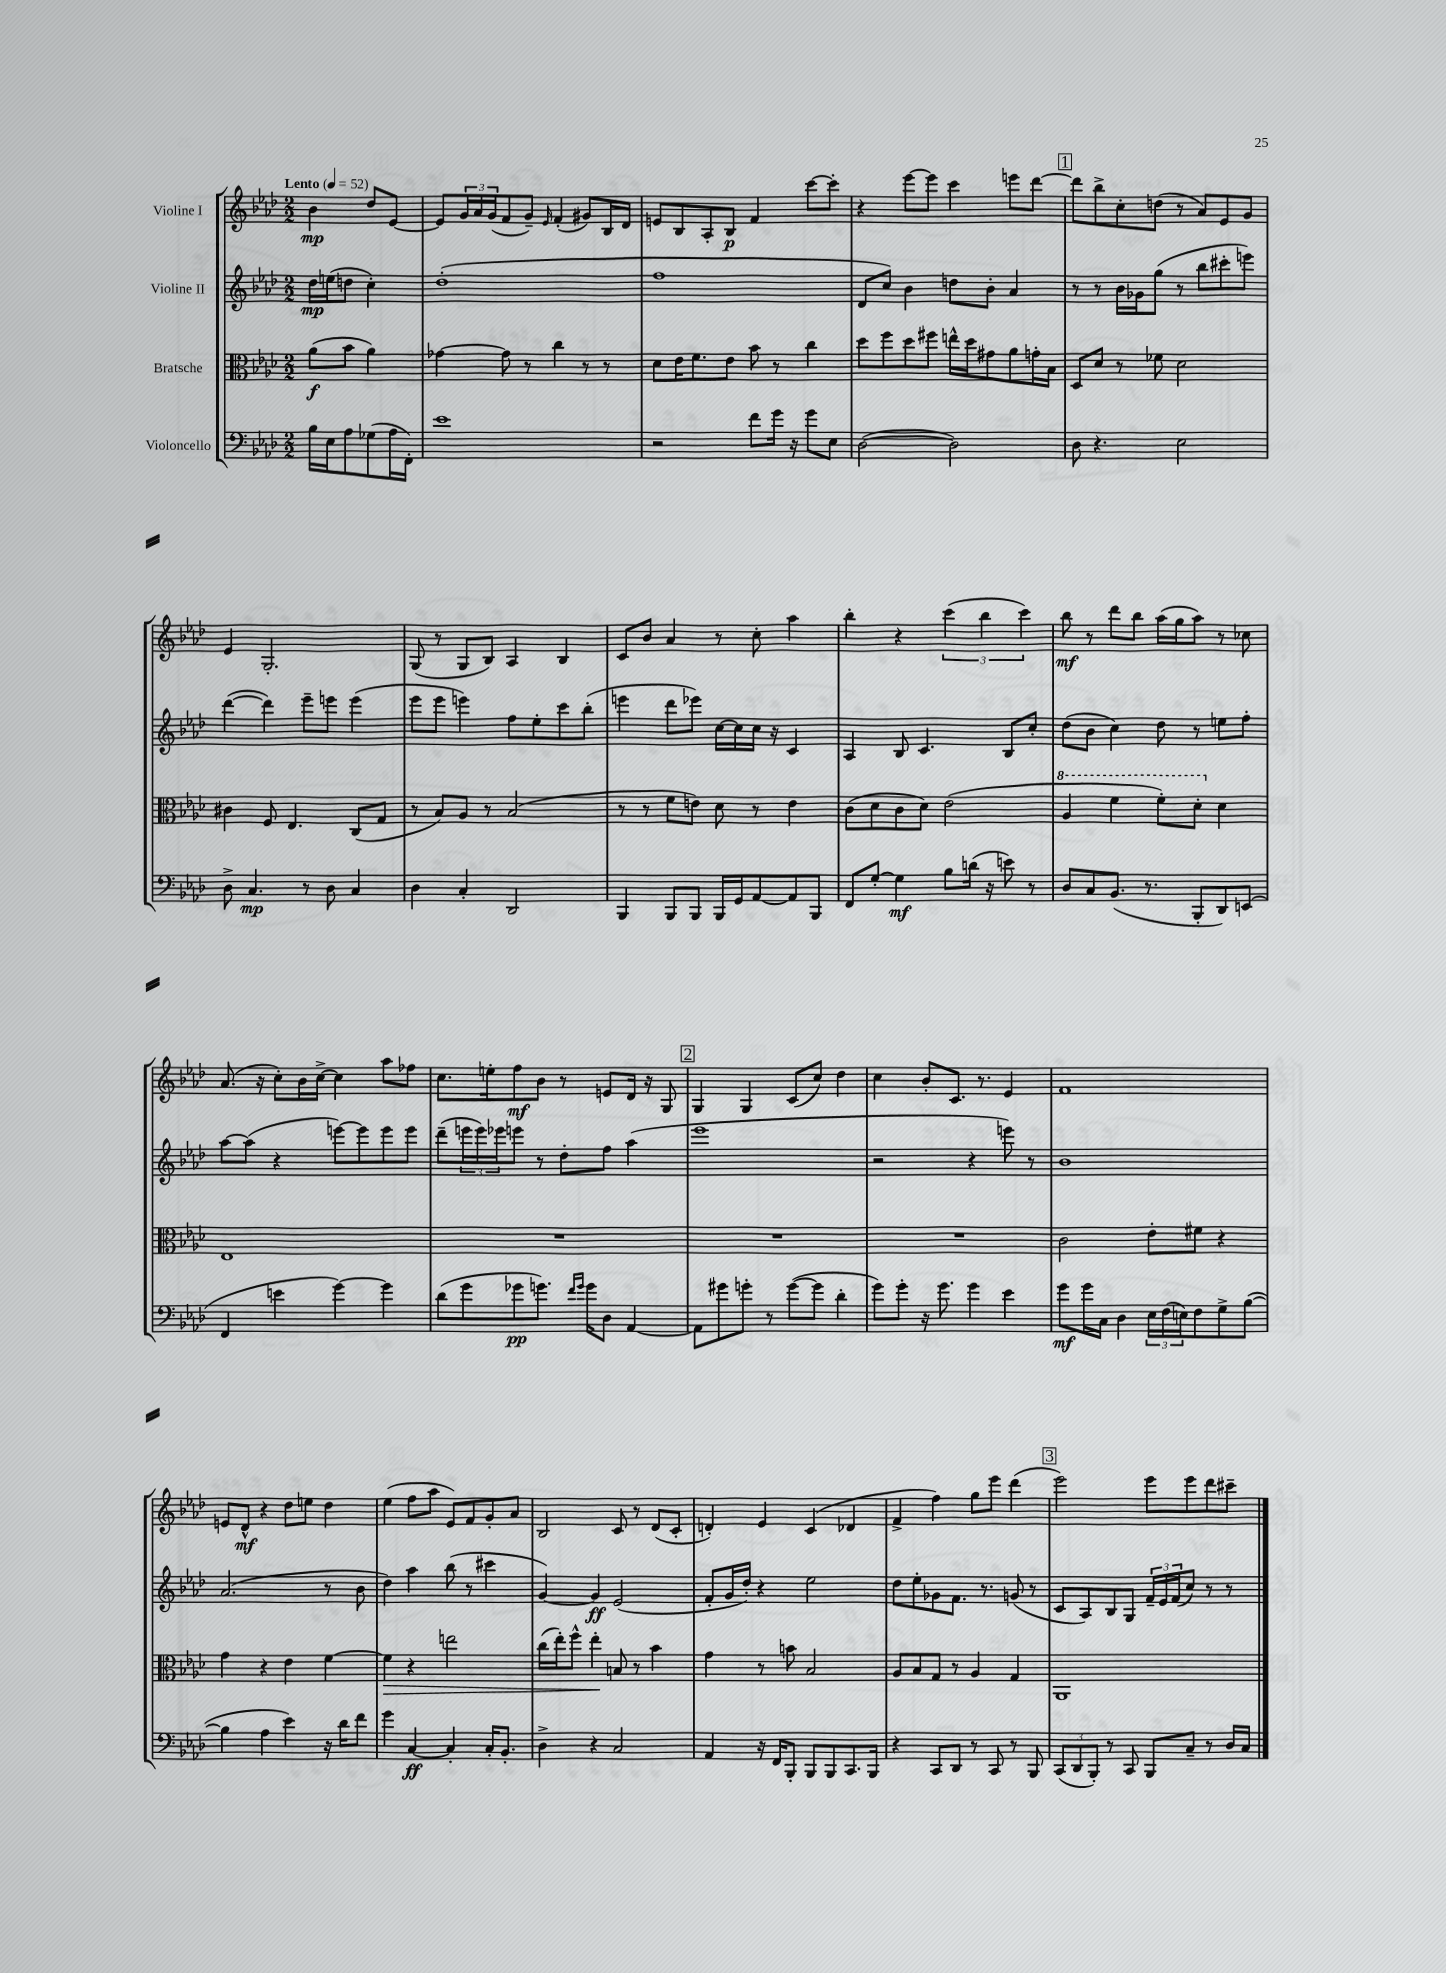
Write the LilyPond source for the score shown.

<<
\new StaffGroup <<
\new Staff = "s0" \with { instrumentName = "Violine I" } {
    \clef treble \key aes \major \numericTimeSignature \time 2/2 \partial 2 \tempo "Lento" 4 = 52
    bes'4\mp des''8 ees'8~ |
    ees'8 \tuplet 3/2 { g'16 aes'16 g'16( } f'8 g'8--) \grace { ees'16 } f'4-.( gis'8) bes16 des'16 |
    e'8 bes8 aes8-. bes8\p f'4 c'''8~ c'''8-. |
    r4 ees'''8~ ees'''8 c'''4 e'''8 des'''8~ |
    \mark \markup { \box "1" } des'''8 bes''8-> c''8-. d''8( r8 aes'8) ees'8 g'8 |
    ees'4 g2.-. |
    g8( r8 g8 bes8) aes4 bes4 |
    c'8 bes'8 aes'4 r8 c''8-. aes''4 |
    bes''4-. r4 \tuplet 3/2 { c'''4( bes''4 c'''4) } |
    bes''8\mf r8 des'''8 bes''8 aes''16( g''16 aes''8) r8 ces''8 |
    aes'8.( r16 c''8-.) bes'16 c''16~-> c''4 aes''8 fes''8 |
    c''8. e''16-. f''8\mf bes'8 r8 e'8 des'16 r16 g8 |
    \mark \markup { \box "2" } g4 g4 c'8( c''8) des''4 |
    c''4 bes'8-. c'8. r8. ees'4 |
    f'1 |
    e'8 des'8-^\mf r4 des''8 e''8 des''4 |
    ees''4( f''8 aes''8 ees'8) f'8 g'8-. aes'8 |
    bes2 c'8 r8 des'8( c'8-. |
    d'4-.) ees'4 c'4( des'4 |
    f'4-> f''4) g''8 ees'''8 des'''4( |
    \mark \markup { \box "3" } ees'''2) ees'''8 ees'''8 des'''8 cis'''8-- \bar "|." |
}
\new Staff = "s1" \with { instrumentName = "Violine II" } {
    \clef treble \key aes \major \numericTimeSignature \time 2/2 \partial 2
    des''16\mp e''16( d''8 c''4-.) |
    des''1-.( |
    f''1 |
    des'8 c''8) bes'4 d''8 bes'8-. aes'4 |
    \mark \markup { \box "1" } r8 r8 bes'16 ges'16 g''8( r8 bes''8 cis'''8-. e'''8) |
    des'''4~( des'''4) ees'''8-- e'''8 e'''4( |
    ees'''8 ees'''8 e'''4) f''8 ees''8-. c'''8 bes''8-.( |
    e'''4 des'''8 ees'''8) c''16~ c''16 c''16 r16 c'4 |
    aes4 bes8 c'4. bes8 c''8-. |
    des''8( bes'8 c''4) des''8 r8 e''8 f''8-. |
    aes''8~ aes''8( r4 e'''8~) e'''8 e'''8 e'''8 |
    des'''8--( \tuplet 3/2 { e'''16 e'''16) ees'''16 } e'''8 r8 des''8-. f''8 aes''4( |
    \mark \markup { \box "2" } ees'''1 |
    r2 r4 e'''8) r8 |
    bes'1 |
    aes'2.( r8 bes'8 |
    des''4) aes''4 bes''8( r8 cis'''4 |
    g'4~) g'4\ff ees'2( |
    f'8-. g'16 des''16-.) r4 ees''2 |
    des''8 ees''8-. ges'8 f'8. r8. g'8( r8 |
    \mark \markup { \box "3" } c'8 aes8) bes8 g8 \tuplet 3/2 { f'16-- ees'16 f'16( } c''8) r8 r8 \bar "|." |
}
\new Staff = "s2" \with { instrumentName = "Bratsche" } {
    \clef alto \key aes \major \numericTimeSignature \time 2/2 \partial 2
    aes'8\f( bes'8 aes'4) |
    ges'4~ ges'8 r8 c''4 r8 r8 |
    des'8 ees'16 f'8. ees'8 bes'8 r8 c''4 |
    des''8 f''8 des''8 fis''8 e''16-^ des''16 gis'8 aes'8 g'16-. bes16 |
    \mark \markup { \box "1" } des8 des'8 r8 fes'8 des'2 |
    cis'4 f8 ees4. c8( g8 |
    r8 bes8) aes8 r8 bes2( |
    r8 r8 f'8 e'8) des'8 r8 e'4 |
    c'8( des'8 c'8 des'8) ees'2( |
    \ottava #1 aes'4 f''4 f''8-.) des''8-. \ottava #0 des'4 |
    ees1 |
    R1 |
    \mark \markup { \box "2" } R1 |
    R1 |
    c'2 ees'8-. fis'8 r4 |
    g'4 r4 ees'4 f'4~ |
    f'4\> r4 e''2 |
    c''16( ees''16-.) f''8-^ ees''4-.\! b8 r8 bes'4 |
    g'4 r8 b'8 bes2 |
    aes8 bes8 g8 r8 aes4 g4 |
    \mark \markup { \box "3" } aes,1 \bar "|." |
}
\new Staff = "s3" \with { instrumentName = "Violoncello" } {
    \clef bass \key aes \major \numericTimeSignature \time 2/2 \partial 2
    bes16 ees16 aes8 ges8( aes16 f,16-.) |
    ees'1 |
    r2 f'8 g'16 r16 g'8 ees8 |
    des2~( des2) |
    \mark \markup { \box "1" } des8 r4. ees2 |
    des8-> c4.\mp r8 des8 c4 |
    des4 c4-. des,2 |
    bes,,4 bes,,8 bes,,8 bes,,16 g,16 aes,8~ aes,8 bes,,8 |
    f,8 g8~-. g4\mf bes8 d'16( r16 e'8) r8 |
    des8 c8 bes,8.( r8. bes,,8-. des,8) e,8( |
    f,4 e'4 g'4~) g'4 |
    des'8( g'8 ges'8\pp g'8.) \grace { f'16 g'16 } g'16 des8 aes,4~ |
    \mark \markup { \box "2" } aes,8 gis'8 g'8-. r8 g'8~( g'8 des'4-. |
    g'8) g'8-. r16 g'8. g'4 ees'4 |
    g'8\mf g'16 c16 des4 \tuplet 3/2 { ees16 f16( e16) } f8 g8-> bes8~( |
    bes4 aes4 ees'4) r16 des'16 f'8 |
    g'4 c4~\ff c4-. c16-. bes,8.-. |
    des4-> r4 c2 |
    aes,4 r16 f,16 bes,,8-. bes,,8 bes,,8 c,8. bes,,16 |
    r4 c,8 des,8 r8 c,8 r8 bes,,8 |
    \mark \markup { \box "3" } \tuplet 3/2 { c,8( des,8 bes,,8-.) } r8 c,8 bes,,8 c8-- r8 des16 c16 \bar "|." |
}
>>
>>
\layout { \context { \Score \remove "Bar_number_engraver" } }
